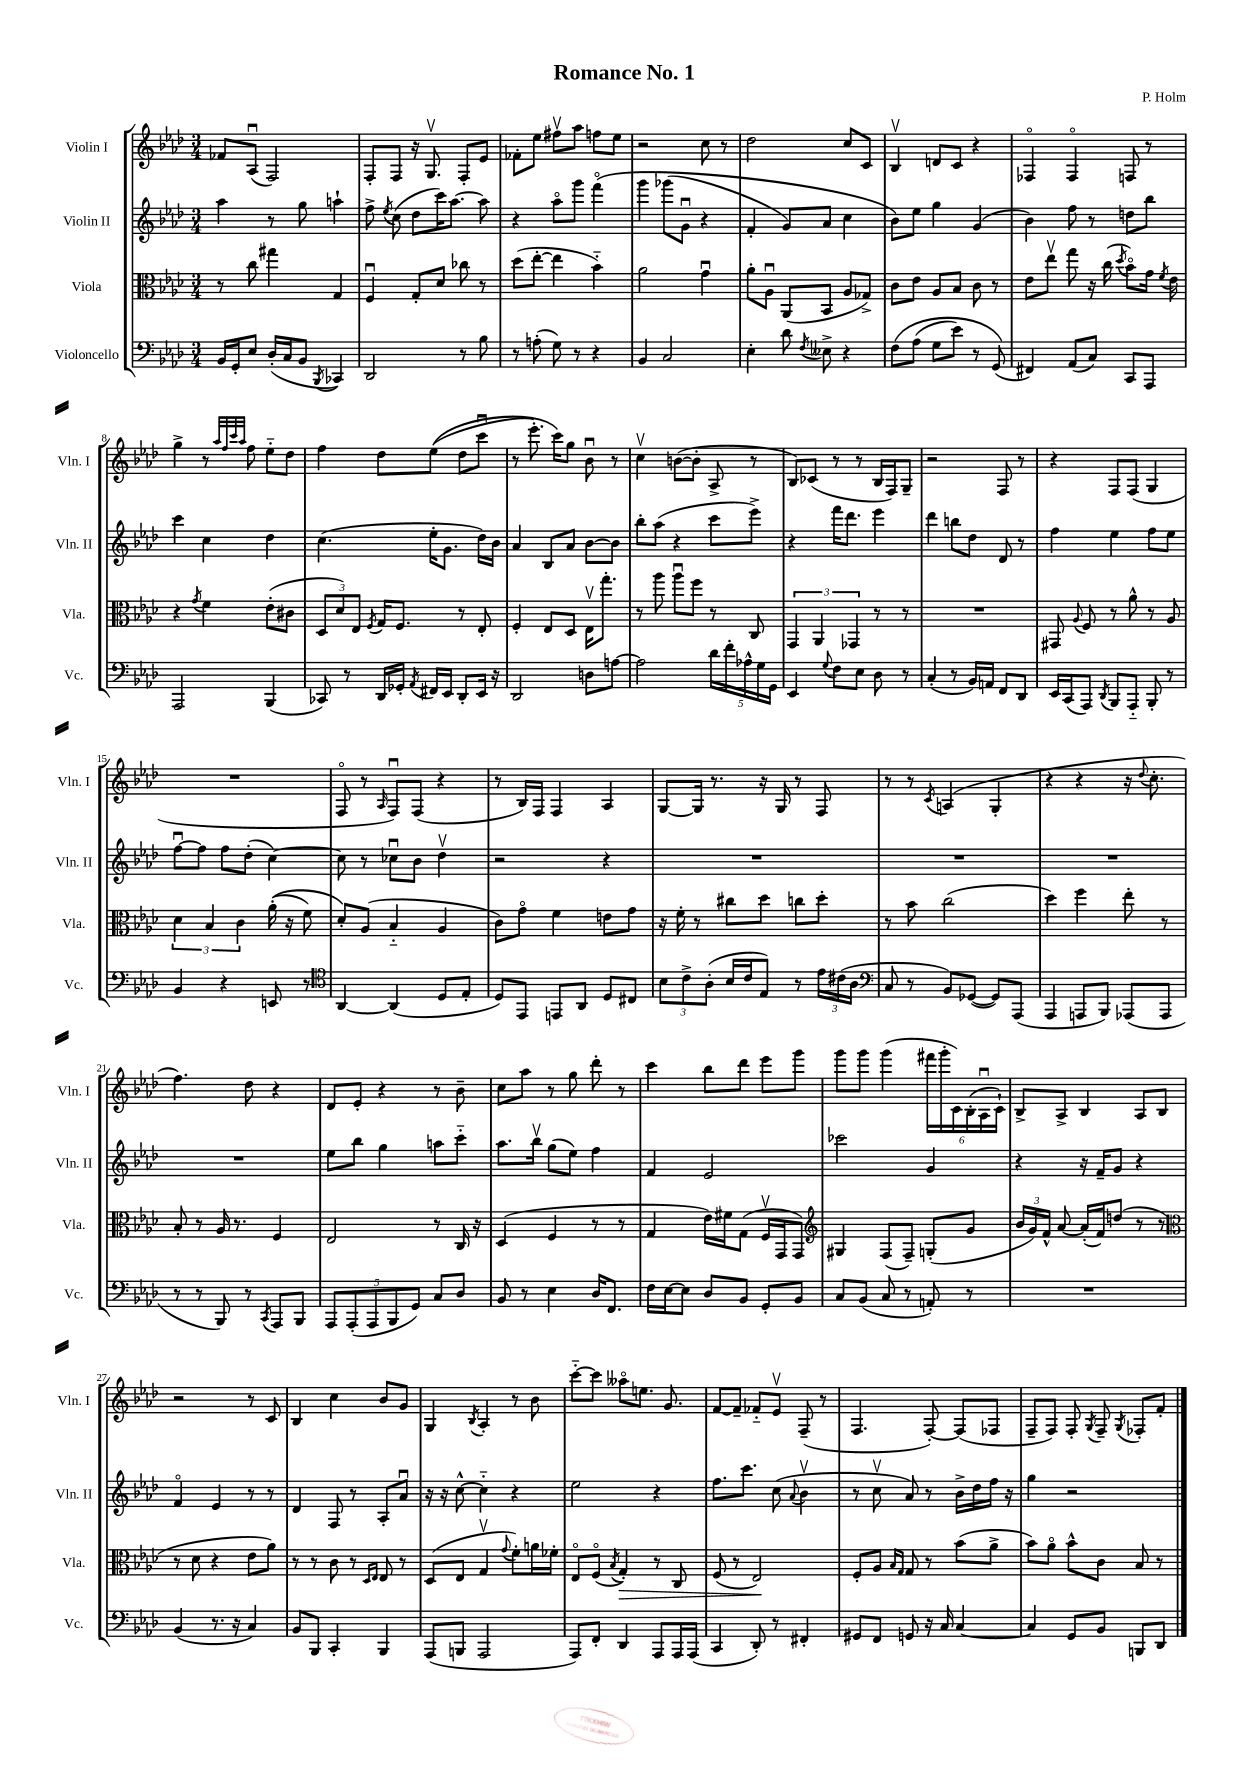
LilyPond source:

\header { title = "Romance No. 1" composer = "P. Holm" }
<<
\new StaffGroup <<
\new Staff = "s0" \with { instrumentName = "Violin I" shortInstrumentName = "Vln. I" } {
    \clef treble \key aes \major \numericTimeSignature \time 3/4
    \autoBeamOff fes'8[ aes8]\downbow( f2) |
    f8[-. f8] r16 g8.\upbow f8[-. ees'8] |
    fes'8[-. ees''8] fis''8[\upbow aes''8] f''8[ ees''8] |
    r2 c''8 r8 |
    des''2 c''8[ c'8] |
    bes4\upbow d'8[ c'8] r4 |
    fes4\flageolet fes4\flageolet f8 r8 |
    g''4-> r8 \grace { aes''32[ f''32 c'''32 aes''32] } f''8 ees''8[-_ des''8] |
    f''4 des''8[ ees''8](\( des''8[ c'''8]\downbow |
    r8 ees'''8.-.) c'''16[\) g''8] bes'8\downbow r8 |
    c''4\upbow b'8[~( b'8]-. aes8-> r8 |
    bes8[) ces'8]( r8 r8 bes16[ f16) g8]-- |
    r2 f8 r8 |
    r4 f8[ f8]( g4 |
    R2. |
    f8\flageolet r8 \grace { aes16 } f8[\downbow) f8]( r4 |
    r8 bes16[) f16] f4 aes4 |
    g8[~ g16] r8. r16 g16 r8 f8 |
    r8 r8 \acciaccatura { c'8 } a4( g4-. |
    r4 r4 r16 \appoggiatura { des''8 } c''8.-. |
    f''4.) des''8 r4 |
    des'8[ ees'8]-. r4 r8 bes'8-- |
    c''8[ aes''8] r8 g''8 des'''8-. r8 |
    c'''4 bes''8[ des'''8] ees'''8[ g'''8] |
    g'''8[ g'''8] g'''4( \tuplet 6/4 { fis'''16[ g'''16-. c'16) bes16-.( aes16\downbow c'16]-!) } |
    bes8[-> aes8]-> bes4 aes8[ bes8] |
    r2 r8 c'8 |
    bes4 c''4 bes'8[ g'8] |
    g4 \acciaccatura { bes8 } aes4-. r8 bes'8 |
    c'''8[~-_ c'''8] aeses''8[\flageolet e''8.] g'8. |
    f'8[~ f'8]-- fes'8[-_ ees'8]\upbow f8--( r8 |
    f4. f8~-.) f8[( fes8] |
    f8[-- f8]) f8-. \acciaccatura { g8 } f8-- \acciaccatura { g8 } fes8[-. f'8]-. \bar "|." |
}
\new Staff = "s1" \with { instrumentName = "Violin II" shortInstrumentName = "Vln. II" } {
    \clef treble \key aes \major \numericTimeSignature \time 3/4
    \autoBeamOff aes''4 r8 g''8 a''4-! |
    f''8-> \acciaccatura { ees''8 } c''8( des''8[ c'''16) aes''8.]~ aes''8 |
    r4 aes''8[\flageolet g'''8] f'''4\flageolet\( |
    g'''4 ges'''8[( g'8]\downbow r4 |
    f'4-. g'8[) aes'8] c''4 |
    bes'8[\) ees''8] g''4 g'4( |
    bes'4) f''8 r8 d''8[ bes''8] |
    c'''4 c''4 des''4 |
    c''4.( ees''16[-. g'8.] des''16[) bes'16] |
    aes'4 bes8[ aes'8] bes'8[~ bes'8] |
    bes''8[-. aes''8]( r4 c'''8[ ees'''8]->) |
    r4 f'''16[ des'''8.] ees'''4 |
    des'''4 b''8[ des''8] des'8 r8 |
    f''4 ees''4 f''8[ ees''8] |
    f''8[~\downbow f''8] f''8[ des''8]-.( c''4~) |
    c''8 r8 ces''8[\downbow bes'8] des''4\upbow |
    r2 r4 |
    R2. |
    R2. |
    R2. |
    R2. |
    ees''8[ bes''8] g''4 a''8[ c'''8]-_ |
    aes''8.[ bes''16]\upbow g''8[( ees''8]) f''4 |
    f'4 ees'2 |
    ces'''2 g'4 |
    r4 r16 f'16[-- g'8] r4 |
    f'4\flageolet ees'4 r8 r8 |
    des'4 f8 r8 aes8[-. aes'8]\downbow |
    r16 r16 c''8~-^ c''4-_ r4 |
    ees''2 r4 |
    f''8.[ c'''8.] c''8( \appoggiatura { aes'8 } bes'4\upbow |
    r8 c''8\upbow aes'8) r8 bes'16[-> des''16 f''16] r16 |
    g''4 r2 \bar "|." |
}
\new Staff = "s2" \with { instrumentName = "Viola" shortInstrumentName = "Vla." } {
    \clef alto \key aes \major \numericTimeSignature \time 3/4
    \autoBeamOff r8 c''8 gis''4 g4 |
    f4\downbow g8[-. des'8] ces''8 r8 |
    des''8[( ees''8]~-. ees''4 bes'4-_) |
    aes'2 g'4\downbow |
    aes'8[-. aes8]\downbow aes,8[( bes,8] aes8[ ges8]->) |
    c'8[ ees'8] aes8[ bes8] c'8 r8 |
    ees'8[ ees''8]\upbow g''8 r16 c''16( \acciaccatura { des''8 } bes'8[\flageolet) g'16] \acciaccatura { f'8 } ees'16 |
    r4 \acciaccatura { g'8 } f'4 ees'8[-.( cis'8] |
    \tuplet 3/2 { des8[ des'8) ees8] } \acciaccatura { f8 } g16[ f8.] r8 ees8-. |
    f4-. ees8[ des8] ees16[\upbow g''8.]-. |
    r8 aes''8 aes''8[\downbow f''8] r8 c8 |
    \tuplet 3/2 { g,4 aes,4 ges,4 } r8 r8 |
    R2. |
    gis,8 \appoggiatura { aes8 } f8 r8 aes'8-^ r8 aes8 |
    \tuplet 3/2 { des'4 bes4 c'4 } aes'16-.(\( r16 f'8) |
    des'8[-.\) aes8]( bes4-_ aes4 |
    c'8[) g'8]\flageolet f'4 e'8[ g'8] |
    r16 f'16-. r8 cis''8[ des''8] c''8[ des''8]-. |
    r8 bes'8 c''2( |
    des''4) f''4 ees''8-. r8 |
    bes8-. r8 aes16 r8. f4 |
    ees2 r8 c16 r16 |
    des4( f4 r8 r8 |
    g4 ees'16[) fis'16 g8]( f16[\upbow g,16 g,8]) |
    \clef treble gis4 f8[( f8]--) g8[-.( g'8] |
    \tuplet 3/2 { bes'16[ g'16) f'16]-^ } aes'8~ aes'16[-.( f'16) d''8]( r8 r8 |
    \clef alto r8 des'8 r4 ees'8[ aes'8]) |
    r8 r8 c'8 r8 \grace { des16[ ees16] } ees8 r8 |
    des8[( ees8] g4\upbow \appoggiatura { g'8 } f'8[-.) a'16 fes'16]-. |
    ees8[\flageolet f8]\flageolet( \acciaccatura { bes8 } g4-.\>) r8 c8 |
    f8( r8 ees2\!) |
    f8[-. aes8] \grace { bes16[ g16] } g8 r8 bes'8[( aes'8]-> |
    bes'8[) aes'8]\flageolet bes'8[-^ c'8] bes8 r8 \bar "|." |
}
\new Staff = "s3" \with { instrumentName = "Violoncello" shortInstrumentName = "Vc." } {
    \clef bass \key aes \major \numericTimeSignature \time 3/4
    \autoBeamOff bes,16[ g,16-. ees8] des16[-.( c16 bes,8] \acciaccatura { bes,,8 } ces,4) |
    des,2 r8 bes8 |
    r8 a8-.( g8) r8 r4 |
    bes,4 c2 |
    ees4-. des'8 \acciaccatura { f8 } eeses8-> r4 |
    f8[\( aes8]( g8[ ees'8]) r8 g,8(\) |
    fis,4) aes,8[( c8]) c,8[ aes,,8] |
    aes,,2 bes,,4( |
    ces,8) r8 des,16[ ges,16]-. \acciaccatura { aes,8 } fis,16[ ees,16] des,8[-. ees,16] r16 |
    des,2 d8[ a8]~ |
    a2 \tuplet 5/4 { des'16[ f'16-. aes16-^ g16 g,16] } |
    ees,4 \appoggiatura { g8 } f8[ ees8] des8 r8 |
    c4-.( r8 bes,16[) a,16] f,8[ des,8] |
    ees,16[ c,16( aes,,8]) \acciaccatura { des,8 } bes,,8[ aes,,8]-_ bes,,8-. r8 |
    bes,4 r4 e,8 r8 |
    \clef tenor aes,4~ aes,4( des8[ ees8]-. |
    des8[) ees,8] e,8[ aes,8] des8[ cis8] |
    \tuplet 3/2 { bes8[ c'8-> aes8]-.( } bes16[ c'16 ees8]) r8 \tuplet 3/2 { ees'16[ cis'16( aes16] } |
    \clef bass c8 r8 bes,8[) ges,8]~( ges,8[) aes,,8]( |
    aes,,4 a,,8[ bes,,8]) aes,,8[( aes,,8] |
    r8 r8 bes,,8) r8 \acciaccatura { c,8 } aes,,8[ bes,,8] |
    \tuplet 5/4 { aes,,8[ aes,,8-.( aes,,8 bes,,8 g,8]) } c8[ des8] |
    bes,8 r8 ees4 des16[ f,8.] |
    f16[ ees16~ ees8] des8[ bes,8] g,8[-. bes,8] |
    c8[ bes,8]( c8 r8 a,8-.) r8 |
    R2. |
    bes,4( r8. r16 c4) |
    bes,8[ bes,,8] c,4-. bes,,4 |
    aes,,8[( b,,8] aes,,2 |
    aes,,8[) f,8]-. des,4 aes,,8[ aes,,16 aes,,16]( |
    c,4 des,8-.) r8 fis,4-. |
    gis,8[ f,8] g,8 r16 c16 c4~ |
    c4 g,8[ bes,8] b,,8[ des,8] \bar "|." |
}
>>
>>
